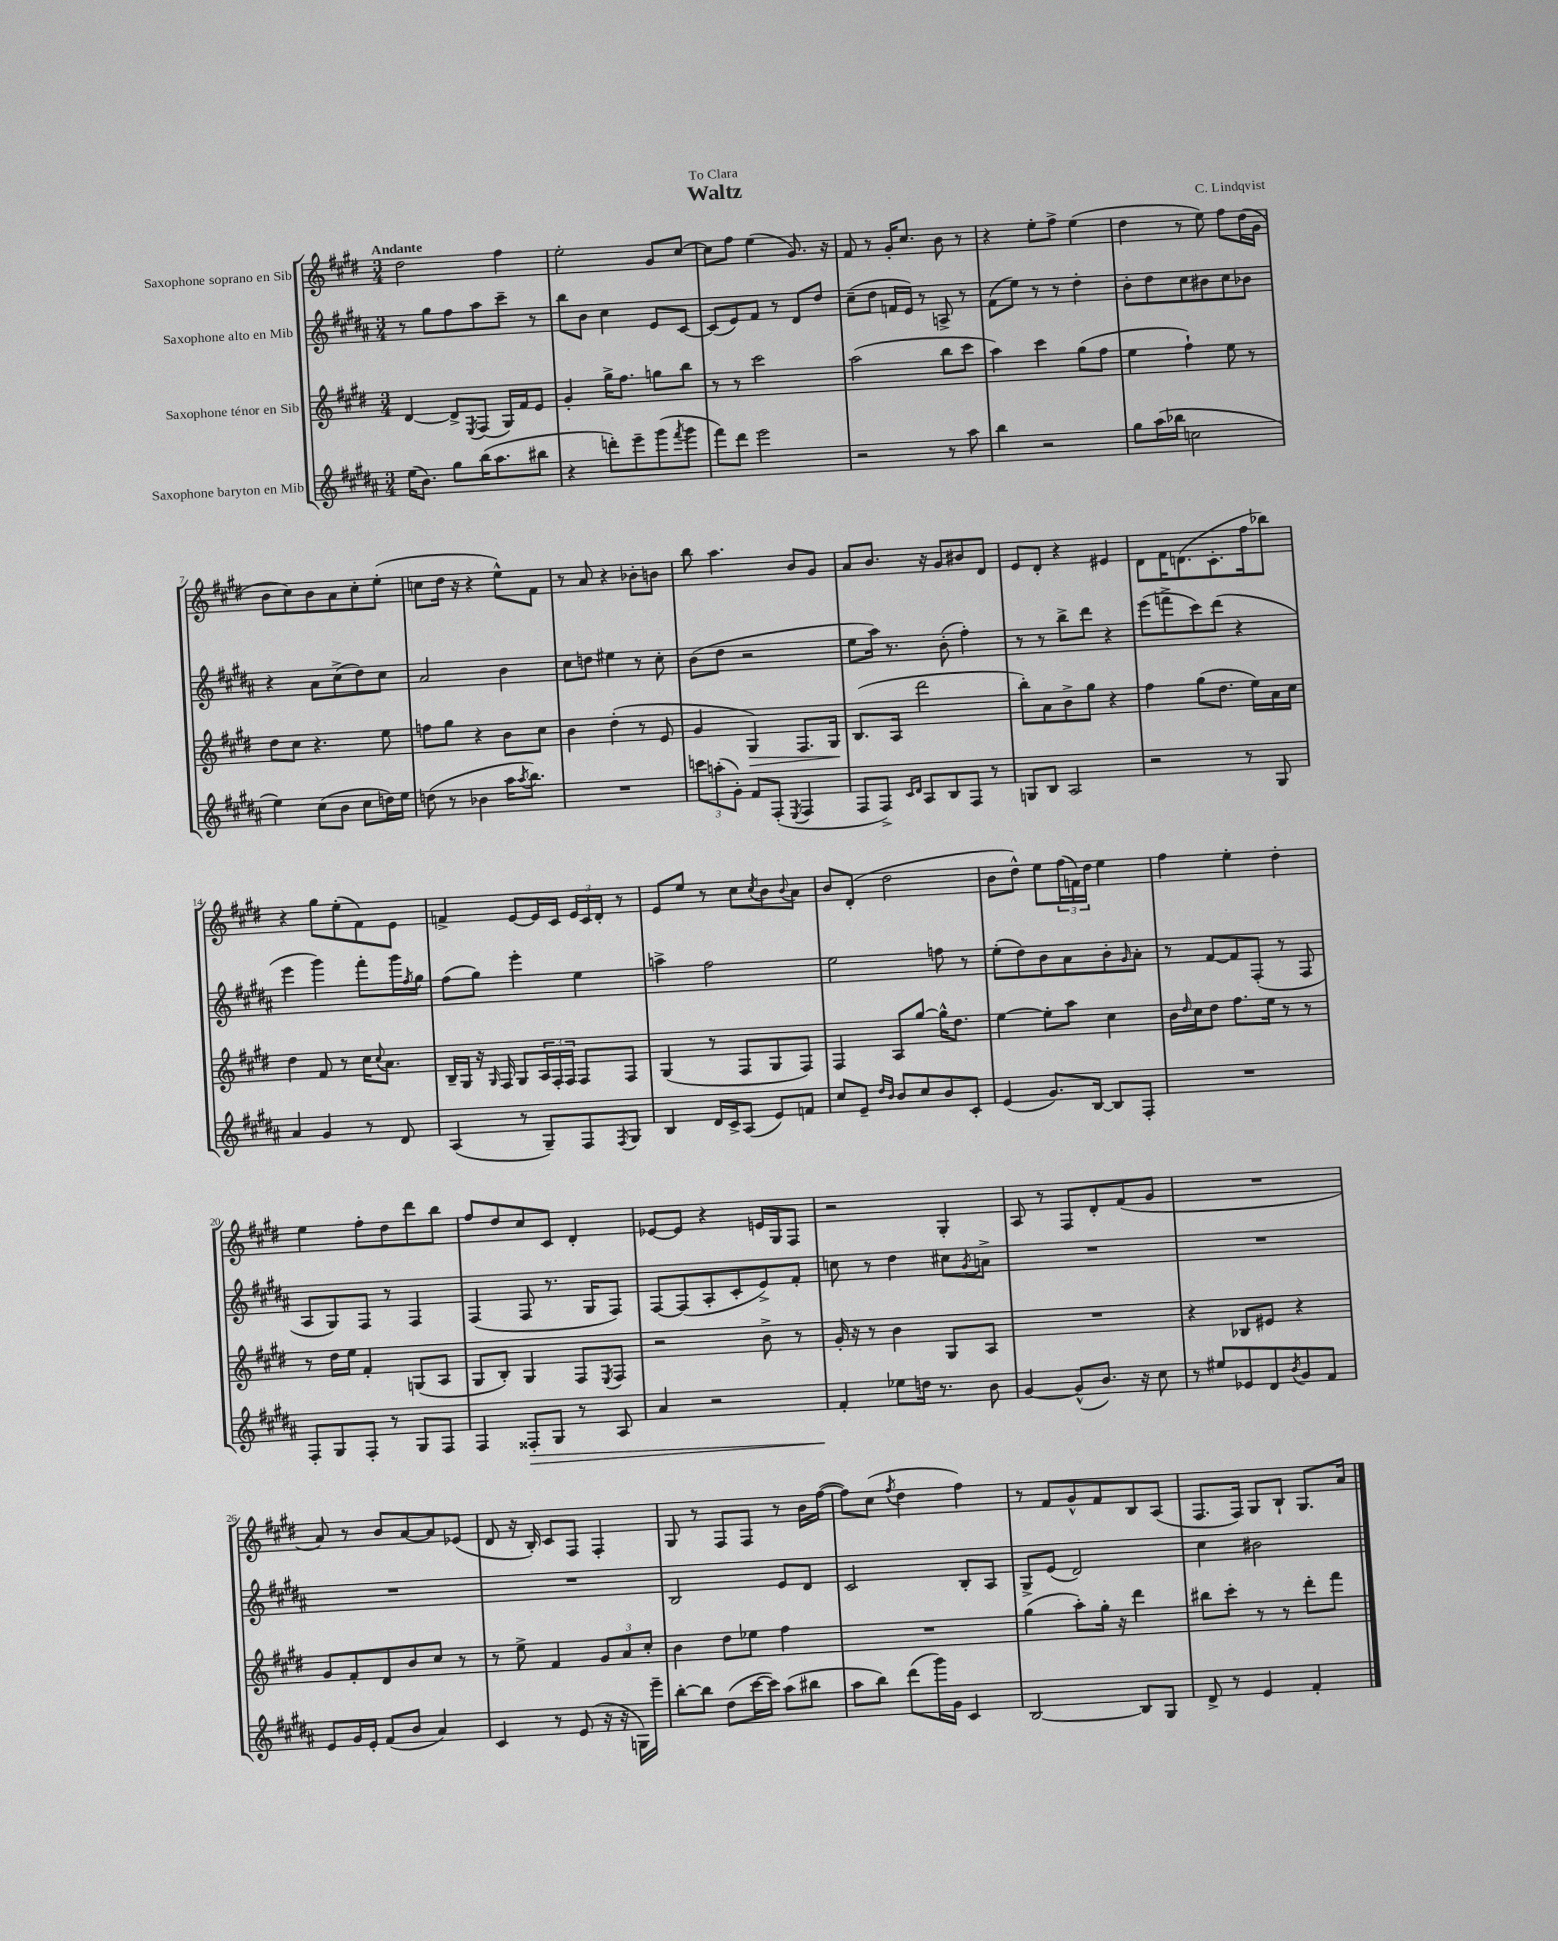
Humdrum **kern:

**kern	**kern	**kern	**kern
*staff4	*staff3	*staff2	*staff1
*clefG2	*clefG2	*clefG2	*clefG2
*k[f#c#g#d#a#]	*k[f#c#g#d#]	*k[f#c#g#d#a#]	*k[f#c#g#d#]
*M3/4	*M3/4	*M3/4	*M3/4
(16ee	[4d#	8r	2dd#
8.b)	.	.	.
.	.	8gg#	.
8gg#	8d#^]	8ff#	.
.	8qE	.	.
(16bb	(8F#	8aa#	.
8.aa#	.	.	.
.	16G#)	8ccc#~	4ff#
.	16f#	.	.
8bb#	8e	8r	.
=	=	=	=
4r	4g#'	8bb	2ee'
.	.	8b	.
8ddd')	16gg#^	4cc#	.
.	8.ff#	.	.
8eee~	.	.	.
(8ggg#	8gg	8e	8g#
8qfff#	.	.	.
8ggg#	8bb	[8c#	[8cc#
=	=	=	=
8fff#)	8r	(8c#]	8cc#]
8ddd#	8r	8e)	8ff#
2eee	2ccc#	8f#	(4ee
.	.	8r	.
.	.	8d#	8.g#)
.	.	8dd#	.
.	.	.	16r
=	=	=	=
2r	(2aa	(8cc#~	8f#
.	.	8dd#	8r
.	.	16f	16g#'
.	.	16e)	8.cc#
.	.	8r	.
8r	8bb	8A^	8b
8aa#	8ccc#	8r	8r
=	=	=	=
4bb	4aa)	(8f#	4r
.	.	8ee)	.
2r	4ccc#	8r	8ee'
.	.	8r	8ff#^
.	(8gg#	4dd#'	(4ee
.	8ff#	.	.
=	=	=	=
8gg#	4ee	8b'	4dd#
(16aa#	.	8dd#	.
16bb-	.	.	.
2cc	4ff#`)	8cc#	8r
.	.	8b#	8ee)
.	8ee	8cc#	8ff#
.	8r	8b-	(16dd#
.	.	.	16g#
=	=	=	=
4ee)	8dd#	4r	8b
.	8cc#	.	8cc#)
(8cc#	4.r	8a#	8b
8b	.	(8cc#^	8a
8cc#	.	8dd#)	8cc#'
16dd)	8ee	8cc#	(8ee'
16ee	.	.	.
=	=	=	=
(8dd	8ff	2a#	8cc
8r	8gg#	.	16dd#
.	.	.	16r
4b-	4r	.	4r
16aa#	8b	4b	8ee^^)
8qaa#	.	.	.
8.bb)	.	.	.
.	8cc#	.	8f#
=	=	=	=
2.r	4b	8cc#	8r
.	.	8dd	8a
.	(4dd#'	4ee#	4r
.	8r	8r	8b-'
.	8e	8cc#'	8b
=	=	=	=
12ccc	4g#	(8b	8bb
(12aa'	.	.	.
.	.	8dd#	4.aa
12g#')	.	.	.
8f#	4G#)	2r	.
(8F#'	.	.	.
8qE	.	.	.
4F#	8.F#	.	8b
.	.	.	8g#
.	16G#	.	.
=	=	=	=
8F#	(8.B	8ee	8a
8F#^)	.	16aa#)	8.b
.	16A	8.r	.
16qqc#	.	.	.
16qqd#	.	.	.
8A#	2ddd#	.	.
.	.	.	16r
8B	.	(8b'	8g#
8F#	.	4ff#')	8b#
8r	.	.	8d#
=	=	=	=
8G	8bb')	8r	8e
8B	8a	8r	8d#'
2A#	8b^	8bb^	4r
.	8gg#	8ddd#	.
.	4r	4r	4e#
=	=	=	=
2r	4ff#	(8eee	8d#
.	.	8fff^	16f#
.	.	.	(8.d
.	(8gg#	8ccc#)	.
.	8.dd#	(8ddd#	8.c#'
8r	.	4r	.
.	16ee)	.	16ff#
8G#	16a	.	8bb-)
.	16cc#	.	.
=	=	=	=
4a#	4dd#	4eee	4r
4g#	8f#	4ggg#)	8gg#
.	8r	.	(8ee'
8r	16cc#	8fff#'	8f#)
.	8qqcc#	.	.
.	8.a	.	.
8d#	.	16ggg#	8e
.	.	8qff#	.
.	.	16gg#	.
=	=	=	=
(4A#	16B~	(8ff#	4f^
.	16G#	.	.
.	16r	8gg#)	.
.	16qqG#	.	.
.	16F#	.	.
8r	8G#	4eee'	[8e
8G#~)	24A	.	16e]
.	24F#'	.	.
.	.	.	16c#
.	24F#	.	.
8F#	8F#	4ee	24e
.	.	.	24c#
.	.	.	24d#'
8qF#	.	.	.
8G#	8F#	.	8r
=	=	=	=
4B	(4G#	4aa^	8e
.	.	.	8ee
16d#	8r	2ff#	8r
16c#^	.	.	.
(8A#	8F#	.	8cc#
.	.	.	8qcc#
8e)	8G#	.	8b
.	.	.	8qqb
8f	8F#)	.	8a
=	=	=	=
8cc#	4F#	2ee	8b
8e~	.	.	(8d#'
16qqdd#	.	.	.
16qqb	.	.	.
8b	8A	.	2dd#
8cc#	[8gg#	.	.
8b	16gg#^^]	8ff	.
.	8.dd#	.	.
8c#'	.	8r	.
=	=	=	=
(4e	[4ee	(8ee'	8b
.	.	8dd#)	8dd#^^)
8.g#)	8ee']	8b	8ee
.	8aa	8a#	(24ff#
.	.	.	24f)
[16B	.	.	.
.	.	.	24dd#
8B]	4cc#	8b'	4ee
.	.	16qqg#	.
8F#'	.	8a#'	.
=	=	=	=
2.r	16b	8r	4ff#
.	16qqdd#	.	.
.	16cc#	.	.
.	8dd#	[8f#	.
.	8.ff#	8f#]	4ee'
.	.	(8F#'	.
.	16ee	.	.
.	8r	8r	4dd#'
.	8r	8F#	.
=	=	=	=
8F#'	8r	8A#	4ee
8G#	16dd#	8G#)	.
.	16ee	.	.
8F#'	4f#'	8F#	8ff#'
8r	.	8r	8dd#
8G#	(8G	4F#	8ddd#
8F#	8A	.	8bb
=	=	=	=
4F#	8G#	(4F#	8ff#
.	8B')	.	8dd#
8F##'	4G#	8F#	8cc#
8G#	.	8.r	8c#
8r	8F#	.	4d#'
.	.	16G#	.
.	8qE	.	.
8A#	8F#	8F#)	.
=	=	=	=
4a#	2r	[8F#	[8e-
.	.	(8F#]	8e-]
2r	.	8A#'	4r
.	.	8c#'	.
.	8b^	8e^)	16e
.	.	.	16G#
.	8r	8f#'	8F#
=	=	=	=
4f#'	16g#'	8cc	2r
.	16r	.	.
.	8r	8r	.
8ee-	4b	4dd#	.
16dd	.	.	.
8.r	.	.	.
.	8G#	8cc#	4G#'
.	.	8qg#	.
8b	8A	8a^	.
=	=	=	=
[4g#	2.r	2.r	8A
.	.	.	8r
(8g#^^]	.	.	8F#
8.b)	.	.	8d#'
.	.	.	(8f#
16r	.	.	.
8cc#	.	.	8g#
=	=	=	=
8r	4r	2.r	2.r
8ee#	.	.	.
8e-	8B-	.	.
8d#	8e#	.	.
8qb	.	.	.
8g#	4r	.	.
8f#	.	.	.
=	=	=	=
8e	8g#	2.r	8a)
16g#	8f#'	.	8r
16e'	.	.	.
(8f#	8d#	.	8b
8b	8b	.	[8a
4a#)	8cc#	.	8a]
.	8r	.	(8e-
=	=	=	=
4c#	8r	2.r	8d#
.	8ee^	.	16r
.	.	.	16B')
8r	4f#	.	8c#
(8e	.	.	8F#
16r	12g#	.	4F#'
16r	.	.	.
.	12a	.	.
16G)	.	.	.
.	12cc#'	.	.
16eee~	.	.	.
=	=	=	=
[8bb'	4b	2B	8G#
8bb]	.	.	8r
(8dd#	8dd#	.	8F#
[16ccc#	8ee-	.	8F#
16ccc#])	.	.	.
(8aa#	4ff#	8e	8r
8bb#	.	8d#	16b
.	.	.	([16ff#
=	=	=	=
8aa#	2.r	2c#	8ff#])
8bb)	.	.	(8cc#
.	.	.	8qff#
(8ddd#	.	.	4dd#
16ggg#)	.	.	.
16g#	.	.	.
4c#	.	8B'	4ff#)
.	.	8A#	.
=	=	=	=
[2B	(4gg#	8G#^	8r
.	.	(8e	8f#
.	8aa')	2d#)	8g#^^
.	16gg#'	.	8f#
.	16r	.	.
8B]	4ddd#	.	8B
8G#	.	.	(8A
=	=	=	=
8d#^	8bb#	4cc#	8.F#
8r	8ccc#'	.	.
.	.	.	16F#)
4e	8r	2b#	8G#
.	8r	.	8B`
4f#'	8ddd#'	.	8.G#
.	8fff#	.	.
.	.	.	16a
==	==	==	==
*-	*-	*-	*-
